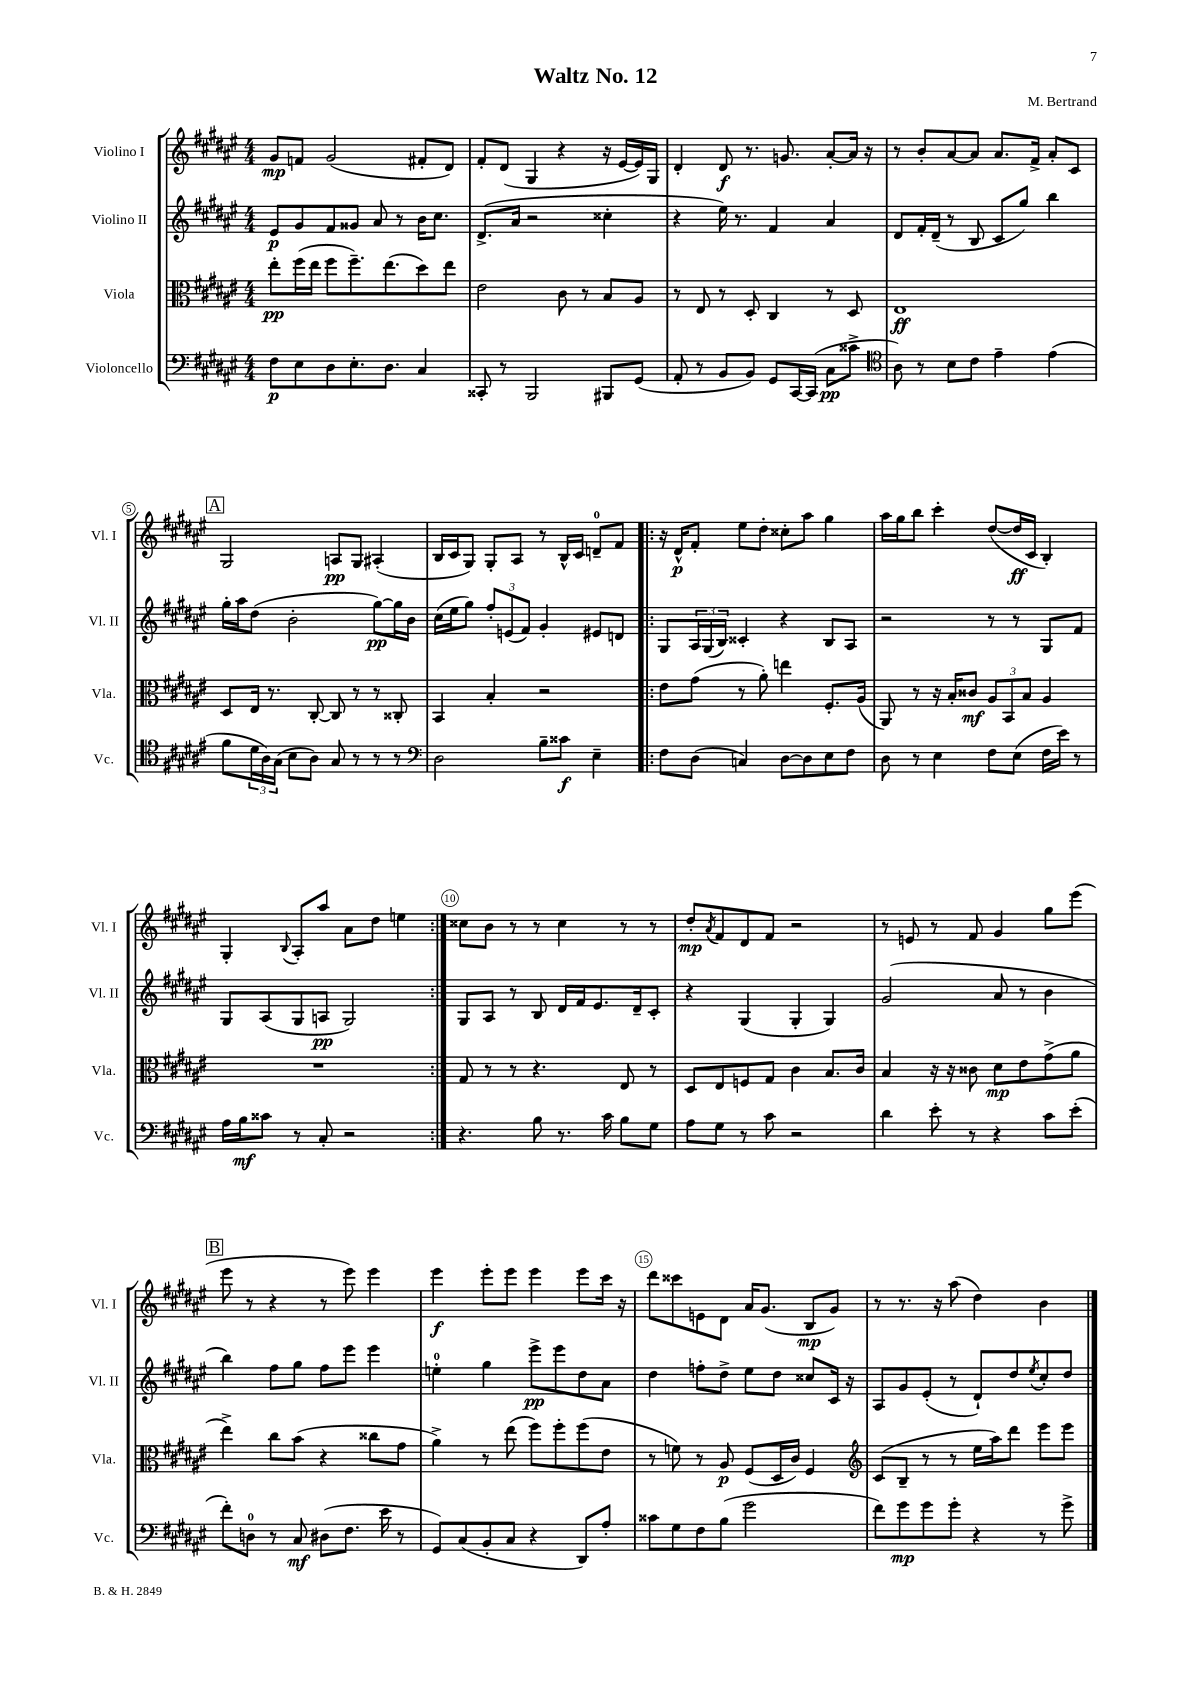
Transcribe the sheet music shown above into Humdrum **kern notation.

**kern	**kern	**kern	**kern
*staff4	*staff3	*staff2	*staff1
*clefF4	*clefC3	*clefG2	*clefG2
*k[f#c#g#d#a#e#]	*k[f#c#g#d#a#e#]	*k[f#c#g#d#a#e#]	*k[f#c#g#d#a#e#]
*M4/4	*M4/4	*M4/4	*M4/4
8F#	8ee#'	8e#	8g#
8E#	(16ff#	8g#	8f
.	16ee#	.	.
8D#	8ff#	8f#	(2g#
8.E#'	8.ff#~)	8g##	.
.	.	8a#	.
8.D#	(8.ee#	.	.
.	.	8r	.
4C#	8dd#)	16b	8f#'
.	.	8.cc#	.
.	8ee#	.	8d#)
=	=	=	=
8CC##'	2e#	(8.d#^	8f#'
8r	.	.	(8d#
.	.	16a#	.
2BBB	.	2r	4G#
.	8c#	.	4r
.	8r	.	.
8BBB#	8B	4cc##'	16r
.	.	.	[16e#
(8GG#	8A#	.	16e#])
.	.	.	16G#
=	=	=	=
8AA#'	8r	4r	4d#'
8r	8E#	.	.
8BB	8r	16ee#)	8d#
.	.	8.r	.
8BB)	8D#'	.	8.r
8GG#	4C#	4f#	.
.	.	.	8.g
[16CC#	.	.	.
(16CC#]	.	.	.
8C#	8r	4a#	[8a#'
8c##^	8D#	.	16a#]
.	.	.	16r
=	=	=	=
*clefC4	*	*	*
8A#)	1E#	8d#	8r
8r	.	16f#'	8b'
.	.	(16d#~	.
8B	.	8r	[8a#
8c#	.	8B	8a#]
4e#~	.	8c#	8.a#
.	.	8gg#)	.
.	.	.	16f#^
(4e#	.	4bb	8a#'
.	.	.	8c#
=	=	=	=
8f#	8D#	16gg#'	2G#
.	.	16aa#	.
24d#	16E#	(8dd#	.
24A#)	.	.	.
.	8.r	.	.
(24G#	.	.	.
8B	.	2b'	.
8A#)	[8C#'	.	.
8G#	8C#]	.	8A
8r	8r	.	8G#
8r	8r	[8gg#)	(4A#'
8r	8C##'	16gg#]	.
.	.	16b	.
=	=	=	=
*clefF4	*	*	*
2D#	4BB	(16cc#	16B
.	.	16ee#	16c#
.	.	8gg#)	8G#)
.	4B'	12ff#'	8G#'
.	.	(12e	.
.	.	.	8A#
.	.	12f#)	.
8B~	2r	4g#'	8r
8c##	.	.	16B^^
.	.	.	16c#
4E#~	.	8e#	8d~
.	.	8d	8f#
=!|:	=!|:	=!|:	=!|:
8F#	8e#	8G#	16r
.	.	.	16d#^^
(8D#	(8g#	24A#	8f#'
.	.	(24G#	.
.	.	24B)	.
4C)	8r	4c##'	8ee#
.	8a#')	.	8dd#'
[8D#	4ee	4r	8cc##'
8D#]	.	.	8aa#
8E#	8.F#'	8B	4gg#
8F#	.	8A#	.
.	(16A#	.	.
=	=	=	=
8D#	8AA#)	2r	16aa#
.	.	.	16gg#
8r	8r	.	8bb
4E#	16r	.	4ccc#'
.	16B'	.	.
.	8c##	.	.
8F#	12A#	8r	([8dd#
.	12BB	.	.
(8E#	.	8r	16dd#]
.	12B	.	.
.	.	.	16c#
16F#	4A#	8G#	4B')
16e#)	.	.	.
8r	.	8f#	.
=	=	=	=
16A#	1r	8G#	4G#'
16B	.	.	.
8c##	.	(8A#	.
.	.	.	8qqB
8r	.	8G#	8A#'
8C#'	.	8A	8aa#
2r	.	2G#)	8a#
.	.	.	8dd#
.	.	.	4ee
=:|!	=:|!	=:|!	=:|!
4.r	8G#	8G#	8cc##
.	8r	8A#	8b
.	8r	8r	8r
8B	4.r	8B	8r
8.r	.	16d#	4cc##
.	.	16f#	.
.	.	8.e#	.
16c#	.	.	.
8B	8E#	.	8r
.	.	16d#~	.
8G#	8r	8c#'	8r
=	=	=	=
8A#	8D#	4r	8dd#'
.	.	.	8qa#
8G#	8E#	.	8f#
8r	8F	(4G#	8d#
8c#	8G#	.	8f#
2r	4c#	4G#'	2r
.	8.B	4G#)	.
.	16c#	.	.
=	=	=	=
4d#	4B	(2g#	8r
.	.	.	8e
8e#'	16r	.	8r
.	16r	.	.
8r	8c##	.	8f#
4r	8d#	8a#	4g#
.	8e#	8r	.
8c#	(8g#^	4b	8gg#
(8e#'	8a#	.	(8eee#
=	=	=	=
8f#')	4ee#^)	4bb)	8eee#
8D	.	.	8r
8r	8cc#	8ff#	4r
8C#	(8b	8gg#	.
(8D#	4r	8ff#	8r
8.F#	.	8eee#	8eee#)
.	8cc##	4eee#	4eee#
16e#	.	.	.
8r	8g#	.	.
=	=	=	=
8GG#)	4a#^)	4ee'	4eee#
(8C#	.	.	.
8BB'	8r	4gg#	8eee#'
8C#	(8ee#	.	8eee#
4r	8ff#)	8eee#^	4eee#
.	8ff#'	8eee#	.
8DD#)	(8ff#	8dd#	8eee#
8A#'	8e#	8a#	16ccc#
.	.	.	16r
=	=	=	=
8c##	8r	4dd#	8ddd#
8G#	8f)	.	8ccc##
8F#	8r	8ff'	8e
(8B	8A#	8dd#^	8d#
2g#	(8F#	8ee#	16a#
.	.	.	(8.g#
.	16D#	8dd#	.
.	16c#)	.	.
.	4F#	8cc##	8B
.	.	16c#	8g#)
.	.	16r	.
=	=	=	=
*	*clefG2	*	*
8f#)	(8c#	8A#	8r
8g#	8B~	8g#	8.r
8g#	8r	(8e#'	.
.	.	.	16r
8g#'	8r	8r	(8aa#
4r	16ee#	8d#`)	4dd#)
.	16aa#)	.	.
.	8ddd#	8dd#	.
.	.	8qee#	.
8r	8eee#	8cc#'	4b
8g#^	8eee#	8dd#	.
==	==	==	==
*-	*-	*-	*-
